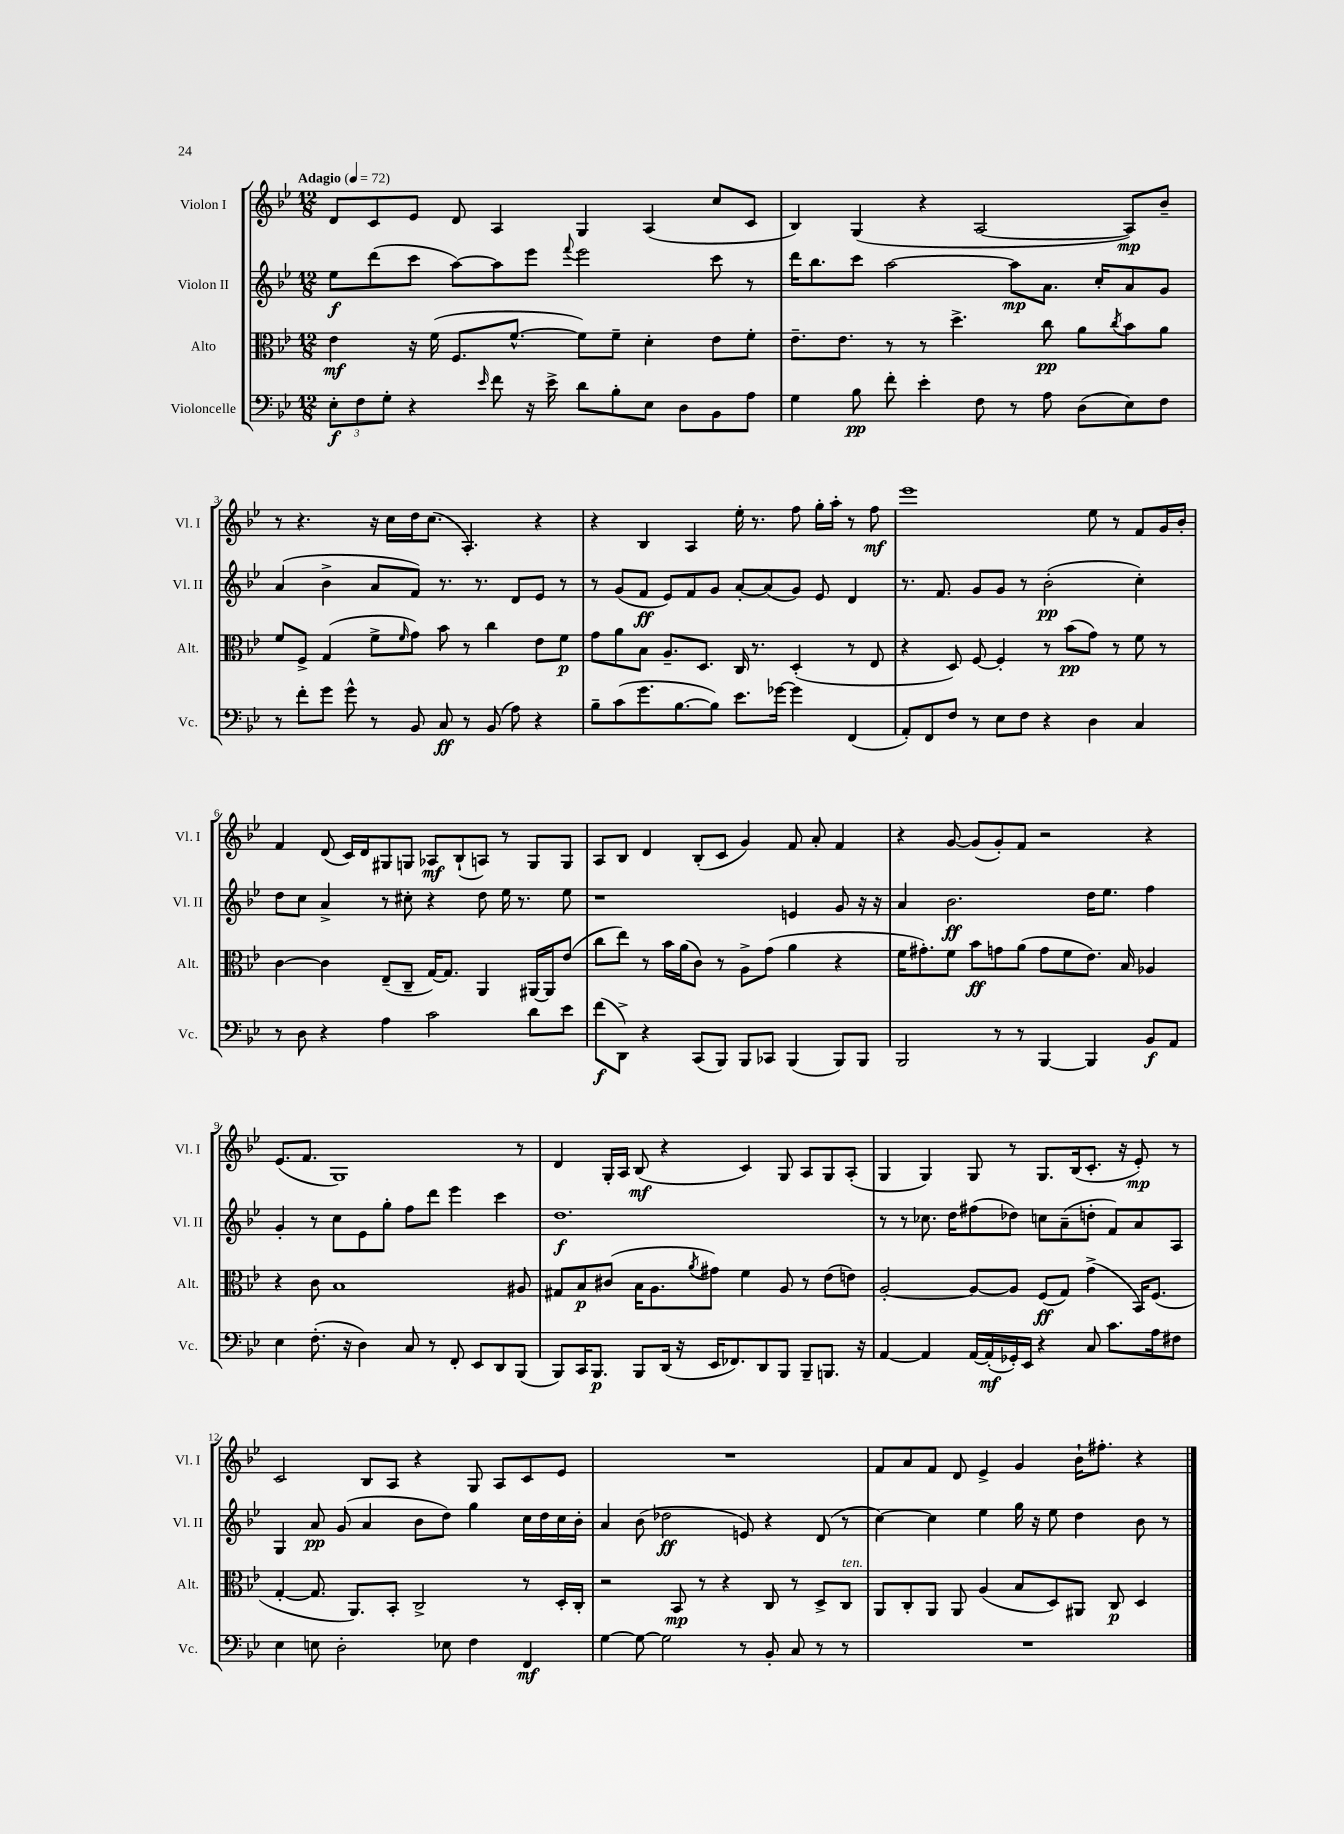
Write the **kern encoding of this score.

**kern	**kern	**kern	**kern
*staff4	*staff3	*staff2	*staff1
*clefF4	*clefC3	*clefG2	*clefG2
*k[b-e-]	*k[b-e-]	*k[b-e-]	*k[b-e-]
*M12/8	*M12/8	*M12/8	*M12/8
*MM72	*MM72	*MM72	*MM72
12E-'	4e-	8ee-	8d
12F	.	.	.
.	.	(8ddd	8c
12G'	.	.	.
4r	16r	8ccc	8e-
.	(16f	.	.
.	8.F	[8aa)	8d
16qqe-	.	.	.
8f	.	8aa]	4A
.	[8.f^^	.	.
16r	.	8eee-	.
16e-^	.	.	.
.	.	8qqfff	.
8d	8f])	2eee-	4G
8B-'	8f~	.	.
8E-	4d'	.	(4A
8D	.	.	.
8BB-	8e-	8ccc	8cc
8A	8f'	8r	8c
=	=	=	=
4G	8.e-~	16ddd	4B-)
.	.	8.bb-	.
.	8.e-	.	.
8B-	.	8ccc	(4G
8f'	8r	[2aa	.
4e-'	8r	.	4r
.	4.dd^	.	.
8F	.	.	[2A
8r	.	8aa]	.
8A	8cc	8.a	.
(8D	8a	.	.
.	.	16cc'	.
.	8qcc	.	.
8E-)	8b-	8a	8A])
8F	8a	8g	8b-~
=	=	=	=
8r	8f	(4a	8r
8f'	8F^	.	4.r
8g	(4G	4b-^	.
8g^^	.	.	.
8r	8f^	8a	16r
.	.	.	16cc
.	16qqf	.	.
8BB-	8g)	8f)	16dd
.	.	.	(8.cc
8C	8b-	8.r	.
8r	8r	.	4.A')
.	.	8.r	.
(8BB-	4cc	.	.
8A)	.	8d	.
4r	8e-	8e-	4r
.	8f	8r	.
=	=	=	=
8B-~	8g	8r	4r
(8c	8a	(8g	.
8.g	8B-	8f	4B-
.	8.A~	8e-)	.
[8.B-	.	.	.
.	.	8f	4A
.	8.D	.	.
8B-])	.	8g	.
8.e-	16C	[8a'	16ee-'
.	8.r	.	8.r
.	.	(8a]	.
[16g-	.	.	.
4g-]	(4D'	8g)	8ff
.	.	8e-	16gg'
.	.	.	16aa'
(4FF	8r	4d	8r
.	8E-	.	8ff
=	=	=	=
8AA')	4r	8.r	1eee-
8FF	.	.	.
.	.	8.f	.
8F	8D)	.	.
8r	[8F	8g	.
8E-	4F']	8g	.
8F	.	8r	.
4r	8r	(2b-'	.
.	(8b-	.	.
4D	8g)	.	8ee-
.	8r	.	8r
4C	8f	4cc')	8f
.	8r	.	16g
.	.	.	16b-'
=	=	=	=
8r	[4c	8dd	4f
8D	.	8cc	.
4r	4c]	4a^	(8d
.	.	.	16c)
.	.	.	16d
4A	(8E-~	8r	8G#
.	8C~	8cc#'	8G
2c	[16G)	4r	8A-
.	8.G]	.	.
.	.	.	(8B-`
.	4AA	8dd	8A)
.	.	16ee-	8r
.	.	8.r	.
8d	[16AA#	.	8G
.	16AA#]	.	.
8e-	(8e-	8ee-	8G
=	=	=	=
(8f	8cc	1r	8A
8DD^)	8ee-)	.	8B-
4r	8r	.	4d
.	16b-	.	.
.	(16a	.	.
(8CC	8c)	.	(8B-'
8BBB-)	8r	.	8c
8BBB-	8A^	.	4g)
8CC-	(8g	.	.
(4BBB-	4a	4e	8f
.	.	.	8a'
8BBB-)	4r	8g	4f
8BBB-	.	16r	.
.	.	16r	.
=	=	=	=
2BBB-	16f	4a	4r
.	8.g#')	.	.
.	8f	2.b-	[8g
.	8b-	.	(8g]
8r	8g	.	8g')
8r	(8a	.	8f
[4BBB-	8g	.	2r
.	8f	.	.
4BBB-]	8.e-)	16dd	.
.	.	8.ee-	.
.	16B-	.	.
8BB-	4A-	4ff	4r
8AA	.	.	.
=	=	=	=
4E-	4r	4g'	(8.e-
.	.	.	8.f
(8.F'	8c	8r	.
.	1B-	8cc	1G)
16r	.	.	.
4D)	.	8e-	.
.	.	8gg'	.
8C	.	8ff	.
8r	.	8ddd	.
8FF'	.	4eee-	.
8EE-	.	.	.
8DD	.	4ccc	.
(8BBB-	8A#	.	8r
=	=	=	=
8BBB-)	8G#	1.dd	4d
16CC	8B-	.	.
8.BBB-	.	.	.
.	(8c#	.	16G'
.	.	.	16A
8BBB-	16B-	.	(8B-
.	8.A	.	.
(16DD	.	.	4r
16r	.	.	.
.	8qa	.	.
16EE-	8g#)	.	.
8.FF-)	.	.	.
.	4f	.	4c)
8DD	.	.	.
8BBB-	8A	.	8G
8BBB-~	8r	.	8A
8.BBB	(8e-	.	8G
.	8e)	.	(8A'
16r	.	.	.
=	=	=	=
[4AA	[2A'	8r	4G
.	.	8r	.
4AA]	.	8.cc-	4G)
.	.	16dd	.
[16AA	8A_	(8ff#	8G
(16AA']	.	.	.
16GG-')	8A]	8dd-)	8r
16EE-	.	.	.
4r	(8F	8cc	8.G
.	8G)	(8a~	.
.	.	.	(16B-
8C	(4g^	8dd'	8.c'
8.c	.	8f)	.
.	.	.	16r
.	16BB-)	8a	8e-')
16A	(8.F	.	.
8F#	.	8A	8r
=	=	=	=
4E-	[4G'	4G	2c
8E	8.G]	8a	.
2D'	.	(8g	.
.	8.AA)	.	.
.	.	4a	8B-
.	8BB-'	.	8A
.	2C^	8b-	4r
8E-	.	8dd)	.
4F	.	4gg	8G
.	.	.	8A
4FF	8r	16cc	8c
.	.	16dd	.
.	16D'	16cc	8e-
.	16C'	16b-'	.
=	=	=	=
[4G	2r	4a	1.r
8G_	.	(8b-	.
2G]	.	2dd-	.
.	8BB-	.	.
.	8r	.	.
.	4r	.	.
8r	.	8e)	.
8BB-'	8C	4r	.
8C	8r	.	.
8r	8D^	(8d	.
8r	8C	8r	.
=	=	=	=
1.r	8AA	[4cc)	8f
.	8C'	.	8a
.	8AA	4cc]	8f
.	8AA	.	8d
.	(4A	4ee-	4e-^
.	8B-	16gg	4g
.	.	16r	.
.	8D)	8ee-	.
.	8AA#	4dd	16b-`
.	.	.	8.ff#'
.	8C	.	.
.	4D	8b-	4r
.	.	8r	.
==	==	==	==
*-	*-	*-	*-
